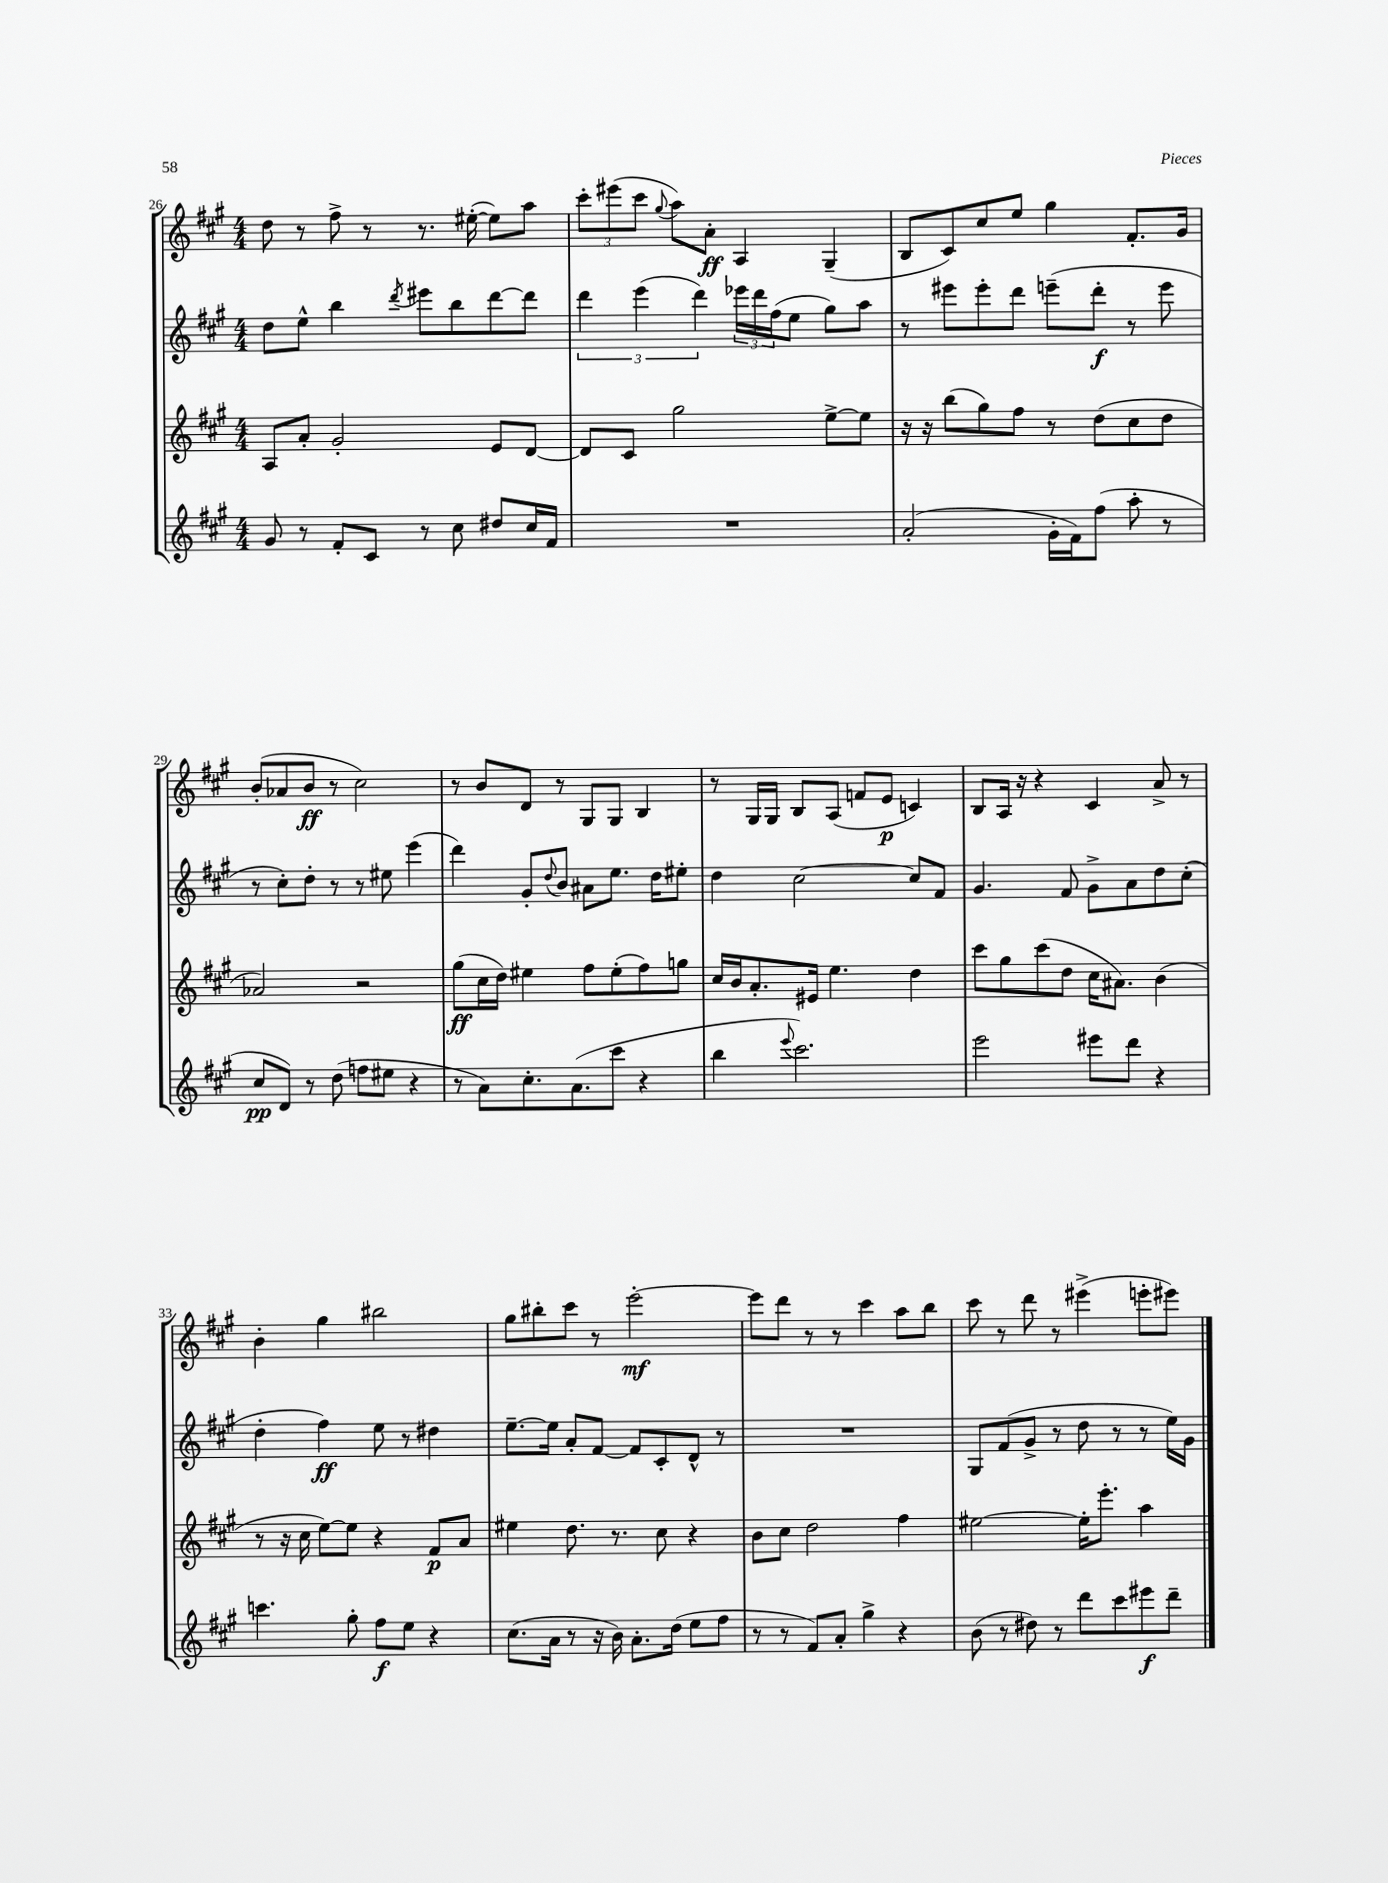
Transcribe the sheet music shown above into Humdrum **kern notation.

**kern	**dynam	**kern	**dynam	**kern	**dynam	**kern	**dynam
*part4	*part4	*part3	*part3	*part2	*part2	*part1	*part1
*staff4	*staff4	*staff3	*staff3	*staff2	*staff2	*staff1	*staff1
*clefG2	*	*clefG2	*	*clefG2	*	*clefG2	*
*k[f#c#g#]	*	*k[f#c#g#]	*	*k[f#c#g#]	*	*k[f#c#g#]	*
*M4/4	*	*M4/4	*	*M4/4	*	*M4/4	*
=26	=26	=26	=26	=26	=26	=26	=26
8g#/	.	8A/L	.	8dd\L	.	8dd\	.
8r	.	8a'/J	.	8ee^^\J	.	8r	.
8f#'/L	.	2g#'/	.	4bb\	.	8ff#^\	.
8c#/J	.	.	.	.	.	8r	.
.	.	.	.	8qddd/	.	.	.
8r	.	.	.	8eee#X\L	.	8.r	.
8cc#\	.	.	.	8bb\	.	.	.
.	.	.	.	.	.	([16ee#X'\	.
8dd#X/L	.	8e/L	.	[8ddd\	.	8ee#\L])	.
16cc#/L	.	[8d/J	.	8ddd\J]	.	8aa\J	.
16f#/JJ	.	.	.	.	.	.	.
=27	=27	=27	=27	=27	=27	=27	=27
1r	.	8d/L]	.	6ddd\	.	12ccc#'\L	.
.	.	.	.	.	.	(12eee#X\	.
.	.	8c#/J	.	.	.	.	.
.	.	.	.	(6eee\	.	12ccc#\J	.
.	.	.	.	.	.	8qqgg#/	.
.	.	2gg#\	.	.	.	8aa\L)	.
.	.	.	.	6ddd\)	.	.	.
.	.	.	.	.	.	8a'\J	ff
.	.	.	.	24eee-X\LL	.	4A/	.
.	.	.	.	24ddd\	.	.	.
.	.	.	.	(24ff#\J	.	.	.
.	.	.	.	8ee\J	.	.	.
.	.	[8ee^\L	.	8gg#\L)	.	(4G#~/	.
.	.	8ee\J]	.	8aa\J	.	.	.
=28	=28	=28	=28	=28	=28	=28	=28
(2a'/	.	16r	.	8r	.	8B/L	.
.	.	16r	.	.	.	.	.
.	.	(8bb\L	.	8eee#X\L	.	8c#/)	.
.	.	8gg#\)	.	8eee#'\	.	8cc#/	.
.	.	8ff#\J	.	8ddd\J	.	8ee/J	.
16g#'\LL	.	8r	.	(8eeen~\L	.	4gg#\	.
16f#\J)	.	.	.	.	.	.	.
(8ff#\J	.	(8dd\L	.	8ddd'\J	f	.	.
8aa'\	.	8cc#\	.	8r	.	8.f#'/L	.
8r	.	8dd\J	.	8eee\	.	.	.
.	.	.	.	.	.	16g#/Jk	.
!!LO:LB:g=z
=29	=29	=29	=29	=29	=29	=29	=29
8cc#/L	pp	2a-X/)	.	8r	.	(8b'/L	.
8d/J)	.	.	.	8cc#'\L)	.	8a-X/	.
8r	.	.	.	8dd'\J	.	8b/J	ff
(8dd\	.	.	.	8r	.	8r	.
8ffn\L	.	2r	.	8r	.	2cc#\)	.
8ee#X\J	.	.	.	8ee#X\	.	.	.
4r	.	.	.	(4eee\	.	.	.
=30	=30	=30	=30	=30	=30	=30	=30
8r	.	(8gg#\L	ff	4ddd\)	.	8r	.
8a\L)	.	16cc#\L	.	.	.	8b/L	.
.	.	16dd\JJ)	.	.	.	.	.
8.cc#'\	.	4ee#X\	.	8g#'/L	.	8d/J	.
.	.	.	.	8qqdd/	.	.	.
.	.	.	.	8b/J	.	8r	.
(8.a\	.	.	.	.	.	.	.
.	.	8ff#\L	.	8a#X\L	.	8G#/L	.
8ccc#\J	.	(8ee#'\	.	8.ee\J	.	8G#/J	.
4r	.	8ff#\)	.	.	.	4B/	.
.	.	.	.	16dd\KL	.	.	.
.	.	8ggn\J	.	8ee#X'\J	.	.	.
=31	=31	=31	=31	=31	=31	=31	=31
4bb\	.	16cc#/LL	.	4dd\	.	8r	.
.	.	16b/J	.	.	.	.	.
.	.	8.a'/	.	.	.	16G#/LL	.
.	.	.	.	.	.	16G#/JJ	.
8qqeee/	.	.	.	.	.	.	.
2.ccc#\)	.	.	.	[2cc#\	.	8B/L	.
.	.	16e#X/Jk	.	.	.	.	.
.	.	4.ee\	.	.	.	(8A/J	.
.	.	.	.	.	.	8fn/L	.
.	.	.	.	.	.	8e/J	p
.	.	4dd\	.	8cc#/L]	.	4cn/)	.
.	.	.	.	8f#/J	.	.	.
=32	=32	=32	=32	=32	=32	=32	=32
2eee\	.	8ccc#\L	.	4.g#/	.	8B/L	.
.	.	8gg#\	.	.	.	16A/Jk	.
.	.	.	.	.	.	16r	.
.	.	(8ccc#\	.	.	.	4r	.
.	.	8dd\J	.	8f#/	.	.	.
8eee#X\L	.	16cc#\KL	.	8g#^\L	.	4c#/	.
.	.	8.a#X\J)	.	.	.	.	.
8ddd\J	.	.	.	8a\	.	.	.
4r	.	(4b\	.	8dd\	.	8a^/	.
.	.	.	.	(8cc#'\J	.	8r	.
!!LO:LB:g=z
=33	=33	=33	=33	=33	=33	=33	=33
4.cccn\	.	8r	.	4dd'\	.	4b'\	.
.	.	16r	.	.	.	.	.
.	.	16cc#\	.	.	.	.	.
.	.	[8ee\L)	.	4ff#\)	ff	4gg#\	.
8gg#'\	.	8ee\J]	.	.	.	.	.
8ff#\L	f	4r	.	8ee\	.	2bb#X\	.
8ee\J	.	.	.	8r	.	.	.
4r	.	8f#/L	p	4dd#X\	.	.	.
.	.	8a/J	.	.	.	.	.
=34	=34	=34	=34	=34	=34	=34	=34
(8.cc#\L	.	4ee#X\	.	[8.ee~\L	.	8gg#\L	.
.	.	.	.	.	.	8bb#X'\	.
16a\Jk	.	.	.	16ee\Jk]	.	.	.
8r	.	8.dd\	.	8a'/L	.	8ccc#\J	.
16r	.	.	.	[8f#/J	.	8r	.
16b\)	.	8.r	.	.	.	.	.
8.a'\L	.	.	.	8f#/L]	.	[2eee'\	mf
.	.	8cc#\	.	8c#'/	.	.	.
(16dd\Jk	.	.	.	.	.	.	.
8ee\L	.	4r	.	8d^^/J	.	.	.
8ff#\J	.	.	.	8r	.	.	.
=35	=35	=35	=35	=35	=35	=35	=35
8r	.	8b\L	.	1r	.	8eee\L]	.
8r	.	8cc#\J	.	.	.	8ddd\J	.
8f#/L)	.	2dd\	.	.	.	8r	.
8a'/J	.	.	.	.	.	8r	.
4gg#^\	.	.	.	.	.	4ccc#\	.
4r	.	4ff#\	.	.	.	8aa\L	.
.	.	.	.	.	.	8bb\J	.
=36	=36	=36	=36	=36	=36	=36	=36
(8b\	.	[2ee#X\	.	8G#/L	.	8ccc#\	.
8r	.	.	.	(8f#/	.	8r	.
8dd#X\)	.	.	.	8g#^/J	.	8ddd\	.
8r	.	.	.	8r	.	8r	.
8ddd\L	.	16ee#'\KL]	.	8dd\	.	(4eee#X^\	.
.	.	8.eee'\J	.	.	.	.	.
8ccc#\	.	.	.	8r	.	.	.
8eee#X\	f	4aa\	.	8r	.	8eeen'\L	.
8ddd~\J	.	.	.	16ee\LL)	.	8eee#X\J)	.
.	.	.	.	16g#\JJ	.	.	.
==	==	==	==	==	==	==	==
*-	*-	*-	*-	*-	*-	*-	*-
